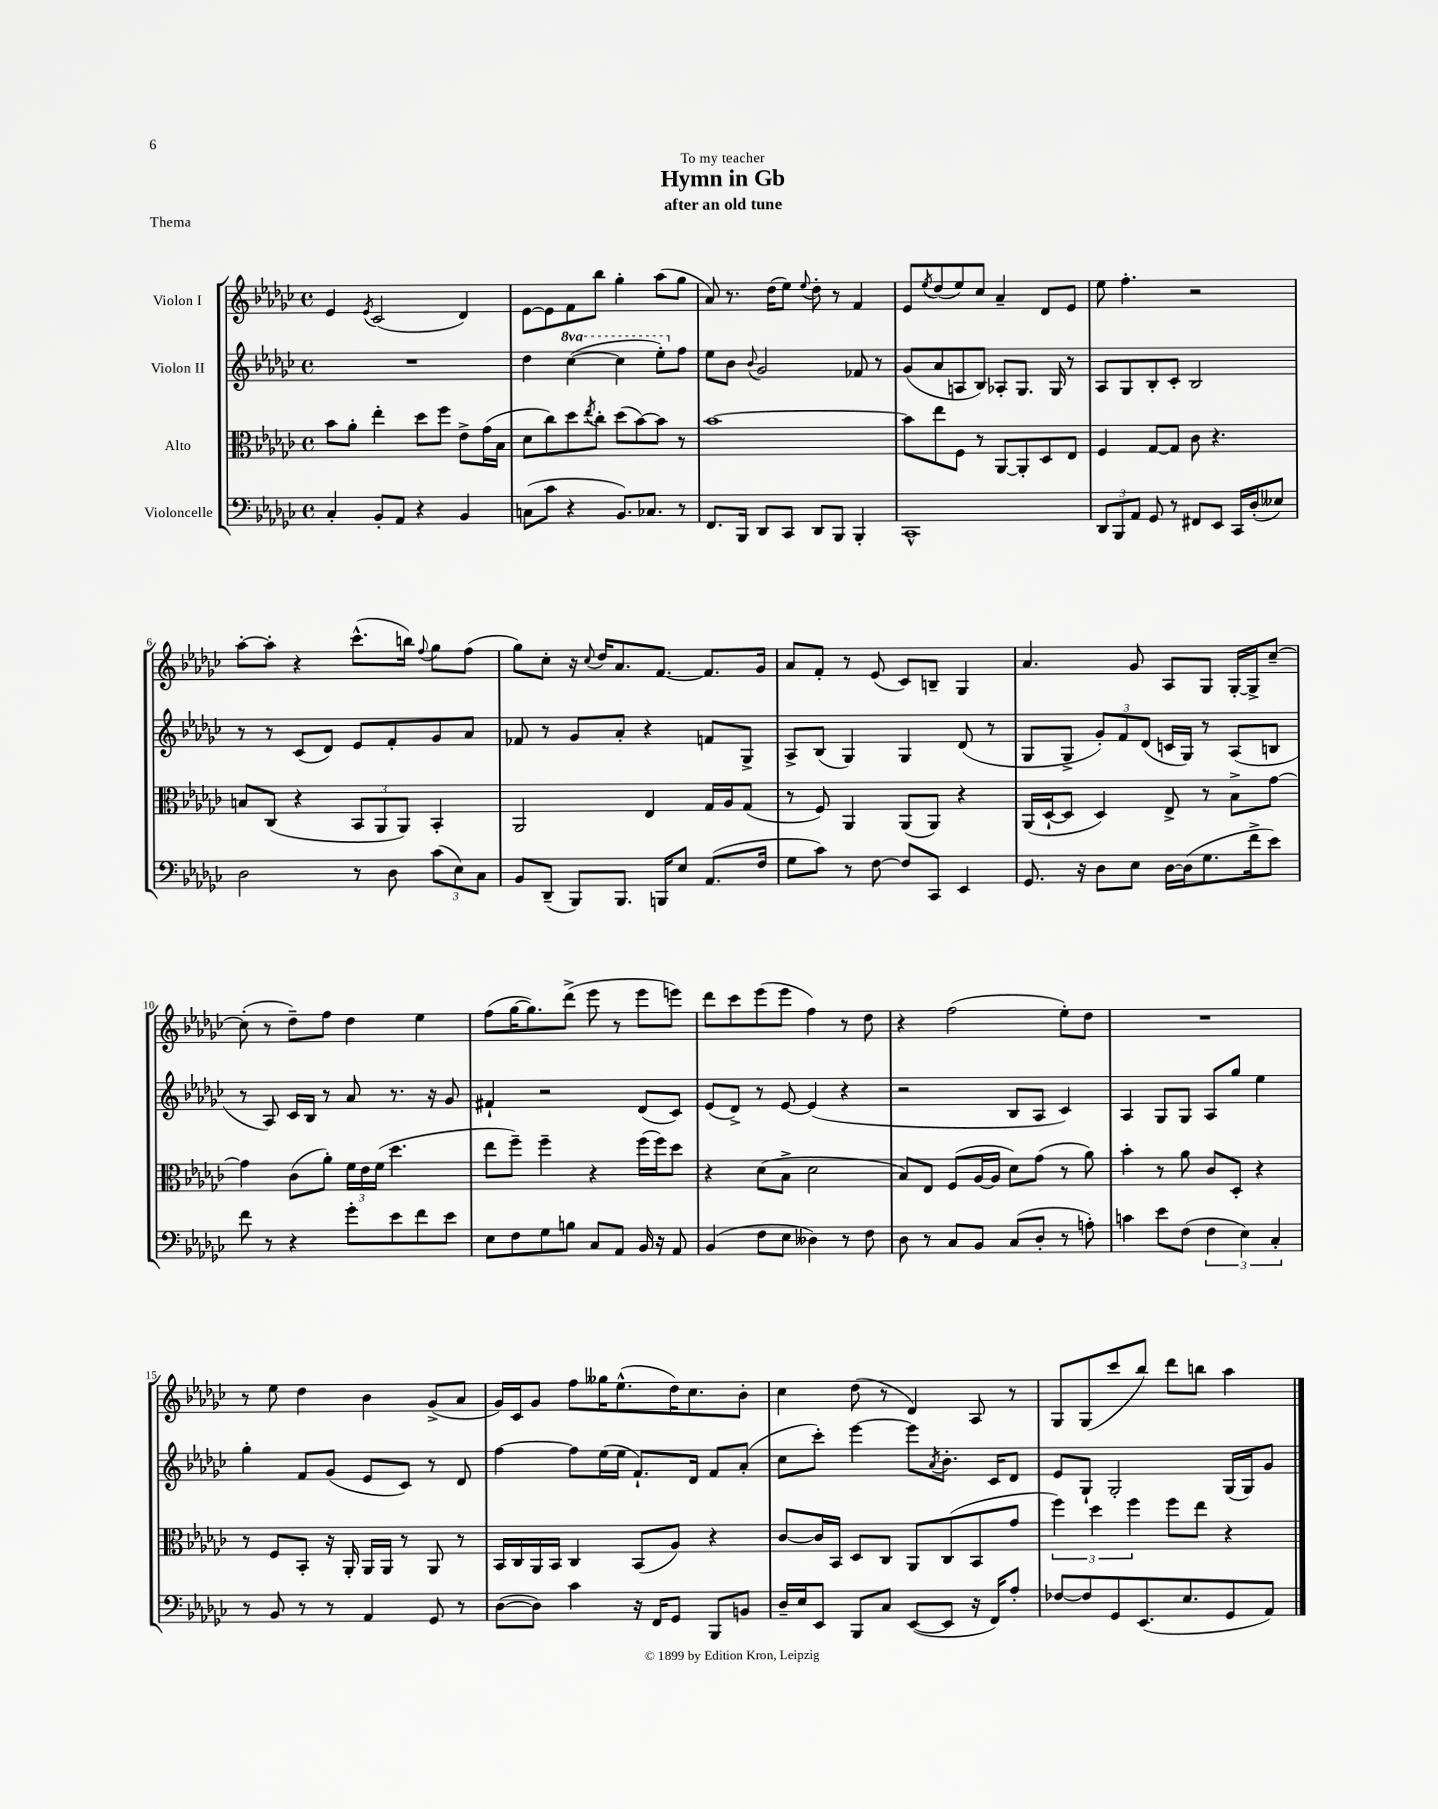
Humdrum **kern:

**kern	**kern	**kern	**kern
*part4	*part3	*part2	*part1
*staff4	*staff3	*staff2	*staff1
*I"Violoncelle	*I"Alto	*I"Violon II	*I"Violon I
*clefF4	*clefC3	*clefG2	*clefG2
*k[b-e-a-d-g-c-]	*k[b-e-a-d-g-c-]	*k[b-e-a-d-g-c-]	*k[b-e-a-d-g-c-]
*M4/4	*M4/4	*M4/4	*M4/4
*met(c)	*met(c)	*met(c)	*met(c)
=1	=1	=1	=1
4C-'/	8b-\L	1r	4e-/
.	8a-'\J	.	.
.	.	.	8qe-/
8BB-'/L	4ee-'\	.	(2c-/
8AA-/J	.	.	.
4r	8dd-\L	.	.
.	8ff\J	.	.
4BB-/	8e-^\L	.	4d-/)
.	(16g-\L	.	.
.	16B-\JJ	.	.
=2	=2	=2	=2
(8Cn\L	8d-\L	4dd-\	[8e-\L
8c-\J	8cc-\)	.	8e-\]
*	*	*8va	*
4r	8dd-\	([4ccc-\	8f\
.	8qee-/	.	.
.	8cc-'\J	.	8bb-\J
8.BB-/L)	(8dd-\L	4ccc-\]	4gg-'\
.	[8b-\)	.	.
8.C-X/J	.	.	.
.	8b-\J]	8eee-'\L)	(8aa-\L
*	*	*X8va	*
8r	8r	8ff\J	8gg-\J
=3	=3	=3	=3
8.FF/L	[1b-	8ee-\L	8a-/)
.	.	8b-\J	8.r
16BBB-/Jk	.	.	.
.	.	8qqb-/	.
8DD-/L	.	2g-/	.
.	.	.	(16dd-\KL
8CC-/J	.	.	8ee-\J)
.	.	.	8qqee-/
8DD-/L	.	.	8dd-'\
8BBB-/J	.	.	8r
4BBB-'/	.	8f-X/	4f/
.	.	8r	.
=4	=4	=4	=4
1CC-^^	8b-\L]	(8g-/L	8e-/L
.	.	.	8qee-/
.	8ee-\	8a-/	(8dd-/
.	8F\J	8An/	8ee-/)
.	8r	8B-/J)	8cc-/J
.	[8AA-/L	8A-X'/L	4a-~/
.	8AA-'/]	8.G-/J	.
.	8D-/	.	8d-/L
.	.	16G-/	.
.	8E-/J	8r	8e-/J
=5	=5	=5	=5
12DD-/L	4F/	8A-/L	8ee-\
12BBB-/	.	.	.
.	.	8G-/	4.ff'\
12AA-/J	.	.	.
8GG-/	[8G-/L	8B-'/	.
8r	8G-/J]	8c-'/J	.
8FF#X/L	8c-\	2B-/	2r
8EE-/J	4.r	.	.
16CC-/LL	.	.	.
(16D-'/J	.	.	.
8E--X/J)	.	.	.
!!LO:LB:g=z
=6	=6	=6	=6
2D-\	8Bn/L	8r	[8aa-'\L
.	(8C-/J	8r	8aa-'\J]
.	4r	(8c-/L	4r
.	.	8d-/J)	.
8r	12BB-/L	8e-/L	(8.ccc-^^\L
.	12AA-/	.	.
8D-\	.	8f'/	.
.	12AA-/J)	.	.
.	.	.	16bbn\Jk)
.	.	.	8qqff/
(12c-\L	4BB-'/	8g-/	8gg-\L
12E-\)	.	.	.
.	.	8a-/J	(8ff\J
12C-\J	.	.	.
=7	=7	=7	=7
8BB-/L	2AA-/	8f-X/	8gg-\L)
(8DD-~/J	.	8r	8cc-'\J
8BBB-/L)	.	8g-/L	16r
.	.	.	8qqcc-/
.	.	.	16dd-/KL
8.BBB-/J	.	8a-'/J	8.a-/
.	4E-/	4r	.
16BBBn/KL	.	.	[8.f/J
8E-/J	.	.	.
(8.AA-/L	16G-/LL	8fn/L	8.f/L]
.	16A-/J	.	.
.	(8G-/J	8G-^/J	.
16F/Jk	.	.	16g-/Jk
=8	=8	=8	=8
8G-\L	8r	8A-^/L	8a-/L
8c-\J)	8F/)	(8B-/J	8f'/J
8r	4AA-/	4G-/)	8r
[8F\	.	.	(8e-/
8F/L]	(8AA-/L	4G-/	8c-/L)
8CC-/J	8AA-/J)	.	8Bn~/J
4EE-/	4r	(8d-/	4G-/
.	.	8r	.
=9	=9	=9	=9
8.GG-/	(16AA-/LL	8G-/L	4.a-/
.	[16D-`/J	.	.
.	8D-/J]	8G-^/J	.
16r	.	.	.
8D-\L	4D-/)	12g-'/L)	.
.	.	12f/	.
8E-\J	.	.	8g-/
.	.	(12d-/J	.
[16D-\LL	8E-^/	16cn/LL	8A-/L
(16D-\J]	.	16G-/JJ)	.
8.G-\	8r	8r	8G-/J
.	8B-^\L	(8A-/L	[16G-'/LL
16f^\k	.	.	16G-^/J]
8e-\J)	[8g-\J	8Bn/J	[8cc-~/J
!!LO:LB:g=z
=10	=10	=10	=10
8f\	4g-\]	8r	(8cc-'\]
8r	.	8A-/)	8r
4r	(8c-\L	16c-/LL	8dd-~\L)
.	.	16B-/JJ	.
.	8a-'\J)	8r	8ff\J
8g-'\L	24f\LL	8a-/	4dd-\
.	24e-\	.	.
.	(24f\JJ	.	.
8e-\	4.dd-\	8.r	.
8f\	.	.	4ee-\
.	.	16r	.
8e-\J	.	8g-/	.
=11	=11	=11	=11
8E-\L	8ee-\L	4f#X`/	(8ff\L
8F\	8ff~\J)	.	[16gg-\K
.	.	.	8.gg-\])
8G-\	4ff~\	2r	.
8Bn\J	.	.	(8ddd-^\J
8C-/L	4r	.	8eee-\
8AA-/J	.	.	8r
16BB-/	(16ff\LL	(8d-/L	8eee-\L
16r	16ff\J)	.	.
8AA-/	8dd-\J	8c-/J)	8eeen\J)
=12	=12	=12	=12
(4BB-/	4r	(8e-/L	8ddd-\L
.	.	8d-^/J)	8ccc-\
8F\L	(8d-\L	8r	(8eee-\
8E-\J	8B-^\J	[8e-/	8eee-\J
4D--X\)	2d-\	(4e-/]	4ff\)
8r	.	4r	8r
8F\	.	.	8dd-\
=13	=13	=13	=13
8D-\	8B-/L)	2r	4r
8r	8E-/J	.	.
8C-/L	(8F/L	.	(2ff\
8BB-/J	[16A-/L	.	.
.	16A-/JJ]	.	.
(8C-/L	8d-\L)	8B-/L	.
8D-'/J	(8g-\J	8A-/J	.
8r	8r	4c-/)	8ee-'\L)
8An'\)	8a-\)	.	8dd-\J
=14	=14	=14	=14
4cn\	4b-'\	4A-/	1r
8e-\L	8r	8G-/L	.
(8F\J	8a-\	8G-/J	.
6F\	8c-/L	8A-/L	.
.	8D-'/J	8gg-/J	.
6E-\)	.	.	.
.	4r	4ee-\	.
6C-'/	.	.	.
!!LO:LB:g=z
=15	=15	=15	=15
8r	8r	4gg-'\	8r
8BB-/	8F/L	.	8ee-\
8r	8BB-'/J	8f/L	4dd-\
8r	16r	(8g-/J	.
.	16AA-'/	.	.
4AA-/	16AA-/LL	8e-/L	4b-\
.	16AA-/JJ	.	.
.	8r	8c-/J)	.
8GG-/	8AA-/	8r	(8g-^/L
8r	8r	8d-/	8a-/J
=16	=16	=16	=16
([8D-\L	16BB-/LL	[4ff\	16g-/LL)
.	16C-/	.	16c-/J
8D-\J])	16AA-/	.	8g-/J
.	16BB-/JJ	.	.
4c-\	4C-/	8ff\L]	8ff\L
.	.	(16ee-\L	16gg--X\K
.	.	16ee-\JJ	(8.ee-^^\
16r	(8BB-/L	8.f`/L)	.
16FF/KL	.	.	.
8GG-/J	8A-/J)	.	16dd-\K)
.	.	16d-/Jk	8.cc-\
8BBB-/L	4r	8f/L	.
8BBn/J	.	(8a-'/J	8b-'\J
=17	=17	=17	=17
16D-~/LL	[8c-/L	8cc-\L	4cc-\
16E-/J	.	.	.
8EE-/J	16c-/L]	8ccc-'\J)	.
.	16BB-/JJ	.	.
8BBB-/L	8D-/L	[4eee-\	(8dd-\
8C-/J	8C-/J	.	8r
([8EE-/L	8AA-/L	8eee-\L]	4d-/)
.	.	8qa-/	.
8EE-/J]	(8C-/	8.b-'\J	.
16r	8BB-/	.	8A-/
16FF/KL)	.	16c-/KL	.
8A-'/J	8g-/J	8d-/J	8r
=18	=18	=18	=18
[8F-X/L	6ff\)	8e-/L	8G-/L
8F-/]	.	8G-`/J	(8G-/
.	6dd-\	.	.
8GG-/	.	2G-'/	8ccc-/
.	6ff\	.	.
(8.EE-/	.	.	8bb-/J)
.	8ff\L	.	8ddd-\L
8.E-/	.	.	.
.	8ee-\J	.	8bbn\J
8GG-/	4r	(16G-/LL	4aa-\
.	.	16G-/J)	.
8AA-/J)	.	8g-/J	.
==	==	==	==
*-	*-	*-	*-
